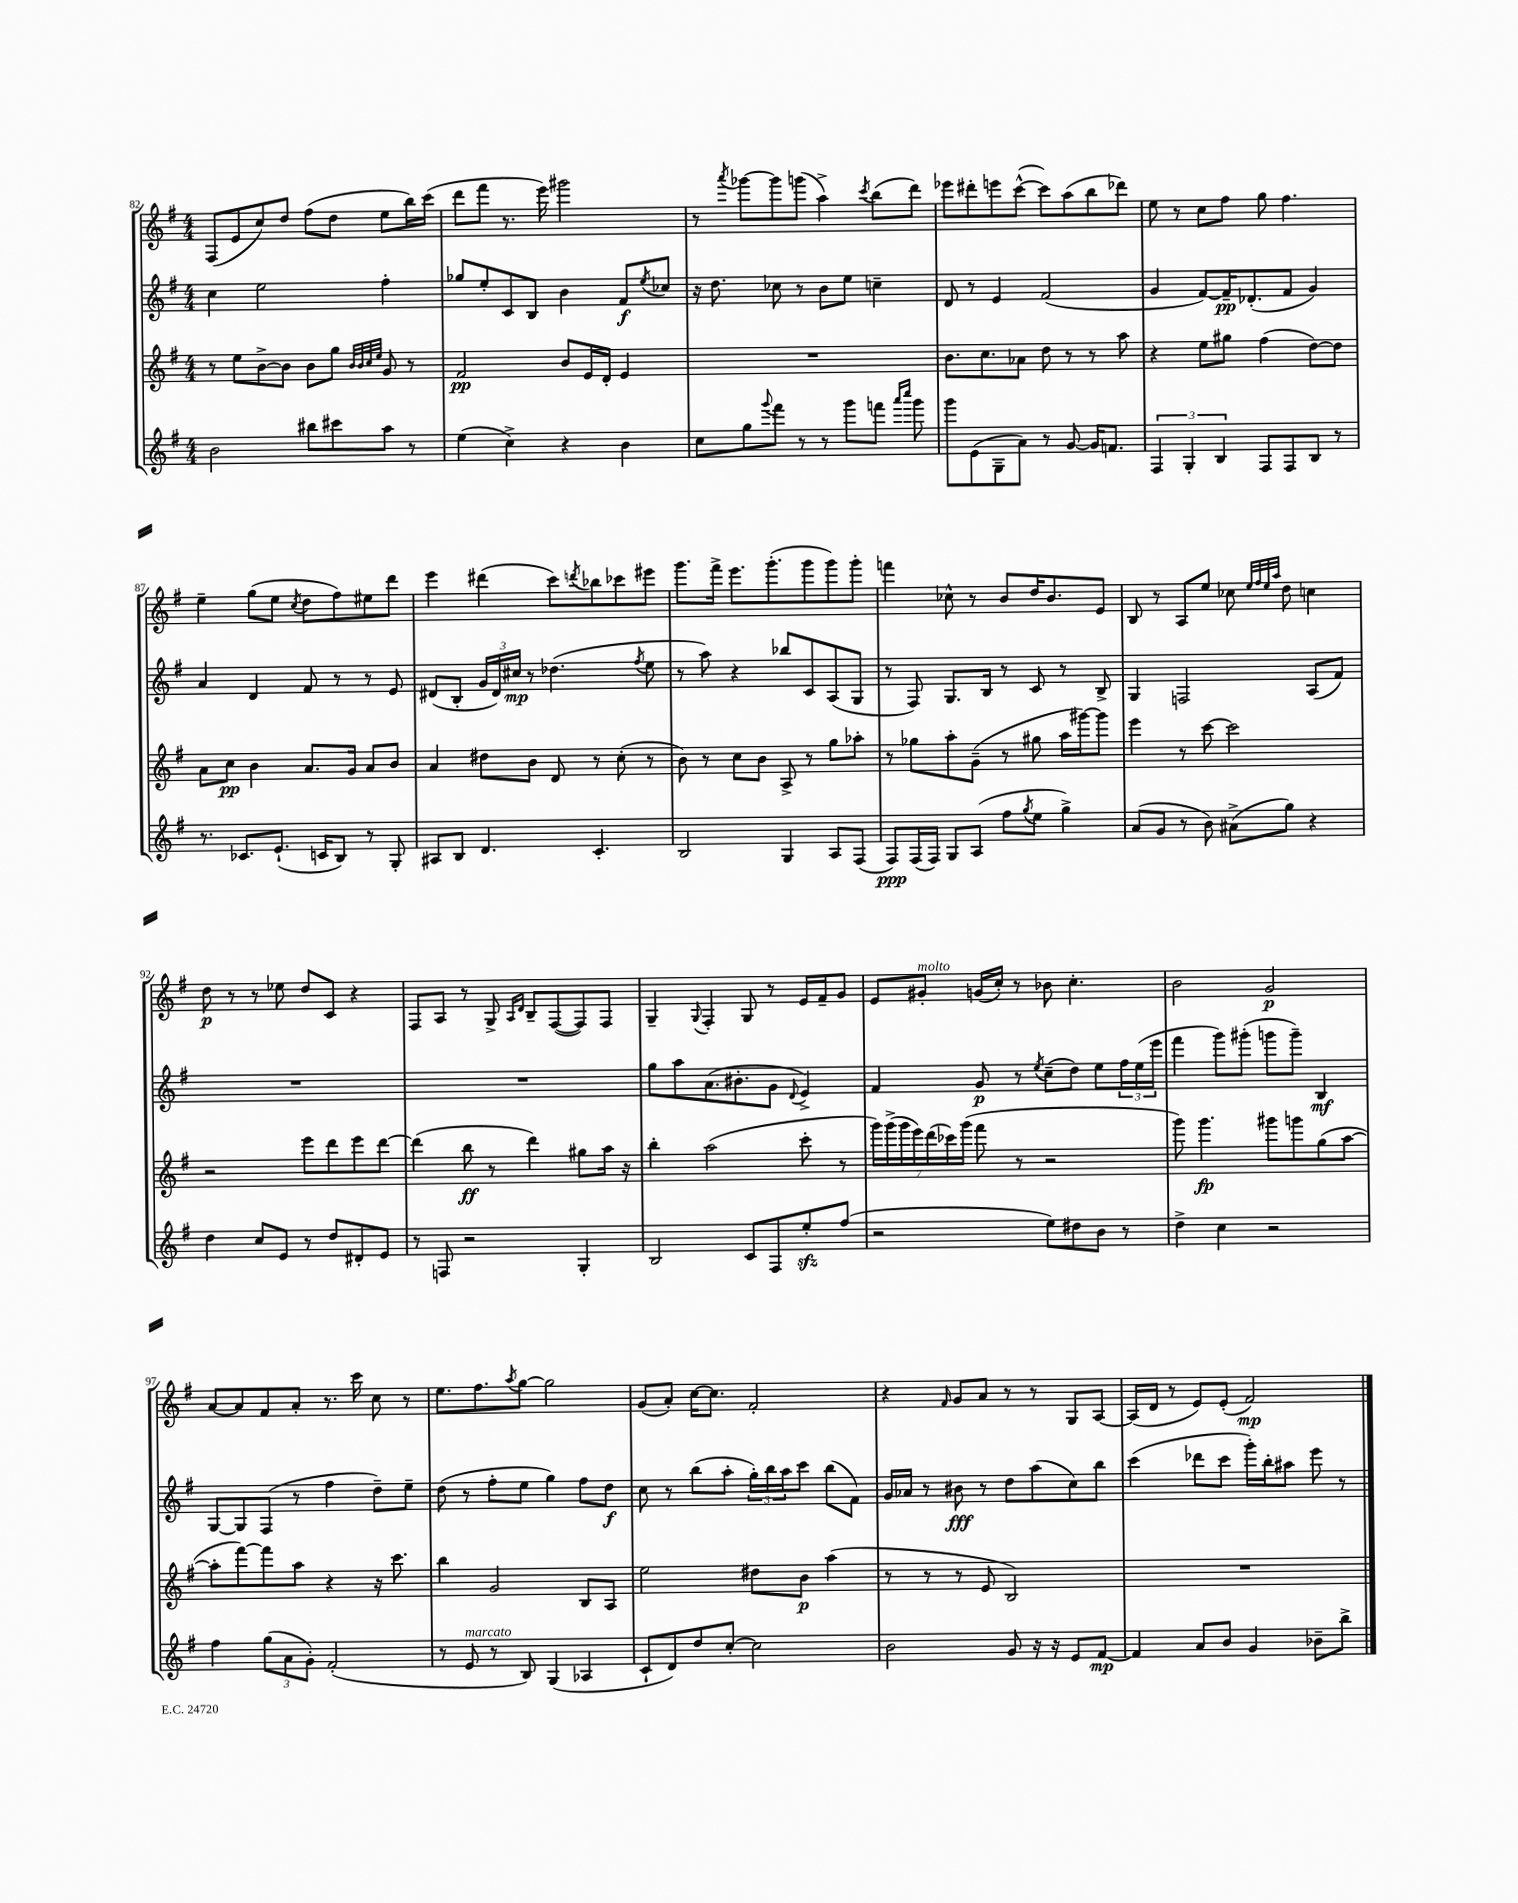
<<
\new StaffGroup <<
\new Staff = "s0" {
    \clef treble \key g \major \numericTimeSignature \time 4/4
    fis8( e'8 c''8) d''8 fis''8( d''8 e''8 b''16) c'''16( |
    d'''8 fis'''8 r8. e'''16) gis'''2 |
    r8 \acciaccatura { a'''8 } ges'''8~ ges'''8 g'''8( a''4->) \acciaccatura { c'''8 } b''8( d'''8) |
    ees'''8 dis'''8-. e'''8 c'''8~-^( c'''8) a''8( b''8 des'''8) |
    e''8 r8 c''8 fis''8 g''8 fis''4. |
    e''4-- g''8( e''8 \acciaccatura { c''8 } d''8 fis''8) eis''8 d'''8 |
    e'''4 dis'''4( c'''8) \acciaccatura { d'''8 } bes''8 ces'''8 eis'''8 |
    g'''8. fis'''16-> e'''8. g'''8.-.( g'''8 g'''8) g'''8-. |
    f'''4 ces''8-^ r8 b'8 d''16 b'8. e'8 |
    b8 r8 a8 e''8 ces''8 \grace { e''32 fis''32 e''32 a''32 } d''8 c''4 |
    d''8\p r8 r8 ees''8 d''8 c'8 r4 |
    fis8 a8 r8 g8-> \grace { a16 d'16 } b8-- fis8~( fis8) fis8 |
    g4-- \appoggiatura { g8 } fis4-. g8 r8 e'16 fis'16-- g'8 |
    e'8 gis'8-.^\markup { \italic "molto" } g'16( c''16-.) r8 bes'8 c''4.-. |
    b'2 g'2\p |
    a'8~ a'8 fis'8 a'8-. r8. c'''16 c''8 r8 |
    e''8. fis''8. \acciaccatura { a''8 } g''8~ g''2 |
    g'8( a'8-.) c''16~ c''8. fis'2-. |
    r4 \grace { fis'16 } g'8 a'8 r8 r8 g8 a8~ |
    a16( d'16 r8 e'8) e'8-.( fis'2\mp) \bar "|." |
}
\new Staff = "s1" {
    \clef treble \key g \major \numericTimeSignature \time 4/4
    c''4 e''2 fis''4-. |
    ges''8 e''8-. c'8 b8 b'4 fis'8\f \acciaccatura { e''8 } ces''8 |
    r16 d''8. ces''8 r8 b'8 e''8 c''4-- |
    d'8 r8 e'4 fis'2( |
    g'4 fis'8~) fis'16--\pp des'8.-.( fis'8 g'4) |
    a'4 d'4 fis'8 r8 r8 e'8 |
    dis'8( b8-. \tuplet 3/2 { g'16 dis'16) cis''16\mp } r8 des''4.( \acciaccatura { fis''8 } e''8 |
    r8 a''8) r4 bes''8 c'8 a8( g8 |
    r8 fis8) g8. b16 r8 c'8 r8 b8-> |
    g4 f2 a8( fis'8) |
    R1 |
    R1 |
    g''8 a''8 a'8.( bis'8.-. g'8 \appoggiatura { d'8 } e'4->) |
    fis'4 g'8\p r8 \acciaccatura { e''8 } c''8--( d''8) e''8 \tuplet 3/2 { fis''16 e''16( e'''16 } |
    fis'''4 g'''8) gis'''8-.( g'''8 g'''8--) b4\mf |
    g8~ g8 fis8( r8 fis''4 d''8--) e''8-- |
    d''8( r8 fis''8-. e''8 g''4) fis''8 d''8\f |
    c''8 r8 b''8( a''8-. \tuplet 3/2 { g''16-.) b''16 a''16 } c'''8 b''8( fis'8) |
    g'16 aes'16 r8 bis'8\fff r8 d''8 a''8( c''8) b''8 |
    c'''4( des'''8 c'''8 g'''16-.) b''16-. ais''8 e'''8 r8 \bar "|." |
}
\new Staff = "s2" {
    \clef treble \key g \major \numericTimeSignature \time 4/4
    r8 e''8 b'8~-> b'8 b'8 g''8 \grace { b'32 b'32 c''32 e''32 } g'8 r8 |
    fis'2\pp b'8 e'16 d'16-. e'4 |
    R1 |
    b'8. c''8. aes'8 d''8 r8 r8 a''8 |
    r4 e''8 gis''8 fis''4( d''8~) d''8 |
    a'8 c''8\pp b'4 a'8. g'16 a'8 b'8 |
    a'4 dis''8 b'8 d'8 r8 c''8-.( r8 |
    b'8) r8 c''8 b'8 a8-> r8 g''8 aes''8-. |
    r8 ges''8 a''8-. g'8--( r8 gis''8 a''16 gis'''16~) gis'''8 |
    e'''4 r8 c'''8~ c'''2 |
    r2 e'''8 d'''8 e'''8 d'''8~ |
    d'''4( b''8\ff r8 d'''4) gis''8 a''16 r16 |
    b''4-. a''2( c'''8-. r8 |
    \tuplet 7/4 { g'''16) g'''16->( g'''16 e'''16) d'''16( ces'''16) g'''16( } fis'''8 r8 r2 |
    g'''8) g'''4.\fp gis'''8 g'''8 g''8( a''8~ |
    a''8-. fis'''8~) fis'''8 a''8 r4 r16 c'''8. |
    b''4 g'2 b8 a8 |
    e''2 dis''8 b'8\p a''4( |
    r8 r8 r8 e'8 b2) |
    R1 \bar "|." |
}
\new Staff = "s3" {
    \clef treble \key g \major \numericTimeSignature \time 4/4
    b'2 bis''8 cis'''8 a''8 r8 |
    e''4( c''4->) r4 b'4 |
    c''8 g''8 \appoggiatura { g'''8 } fis'''8 r8 r8 g'''8 f'''8 \grace { a'''16 c''''16 } g'''8 |
    g'''8 e'8( g8-- a'8) r8 g'8~ g'16 f'8. |
    \tuplet 3/2 { fis4 g4-. b4 } fis8 fis8 b8 r8 |
    r8. ces'8. e'8.-!( c'16 b8) r8 g8-. |
    ais8 b8 d'4. c'4.-. |
    b2 g4 a8 fis8( |
    fis8\ppp) fis16( fis16) g8 a8( fis''8 \acciaccatura { g''8 } e''8 g''4->) |
    a'8( g'8 r8 b'8) ais'8->( g''8) r4 |
    d''4 c''8 e'8 r8 d''8 dis'8-. e'8 |
    r8 f8 r2 g4-. |
    b2 c'8 fis8 e''8-.\sfz fis''8( |
    r2 e''8) dis''8 b'8 r8 |
    d''4-> c''4 r2 |
    fis''4 \tuplet 3/2 { g''8( a'8 g'8-.) } fis'2-.( |
    r8 e'8^\markup { \italic "marcato" } r8 b8) g4( aes4 |
    c'8-! d'8) d''8 c''8~-. c''2 |
    b'2 g'8 r16 r16 e'8 fis'8~\mp |
    fis'4 a'8 b'8 g'4 bes'8-- b''8-> \bar "|." |
}
>>
>>
\layout { \context { \Score currentBarNumber = #82 } }
